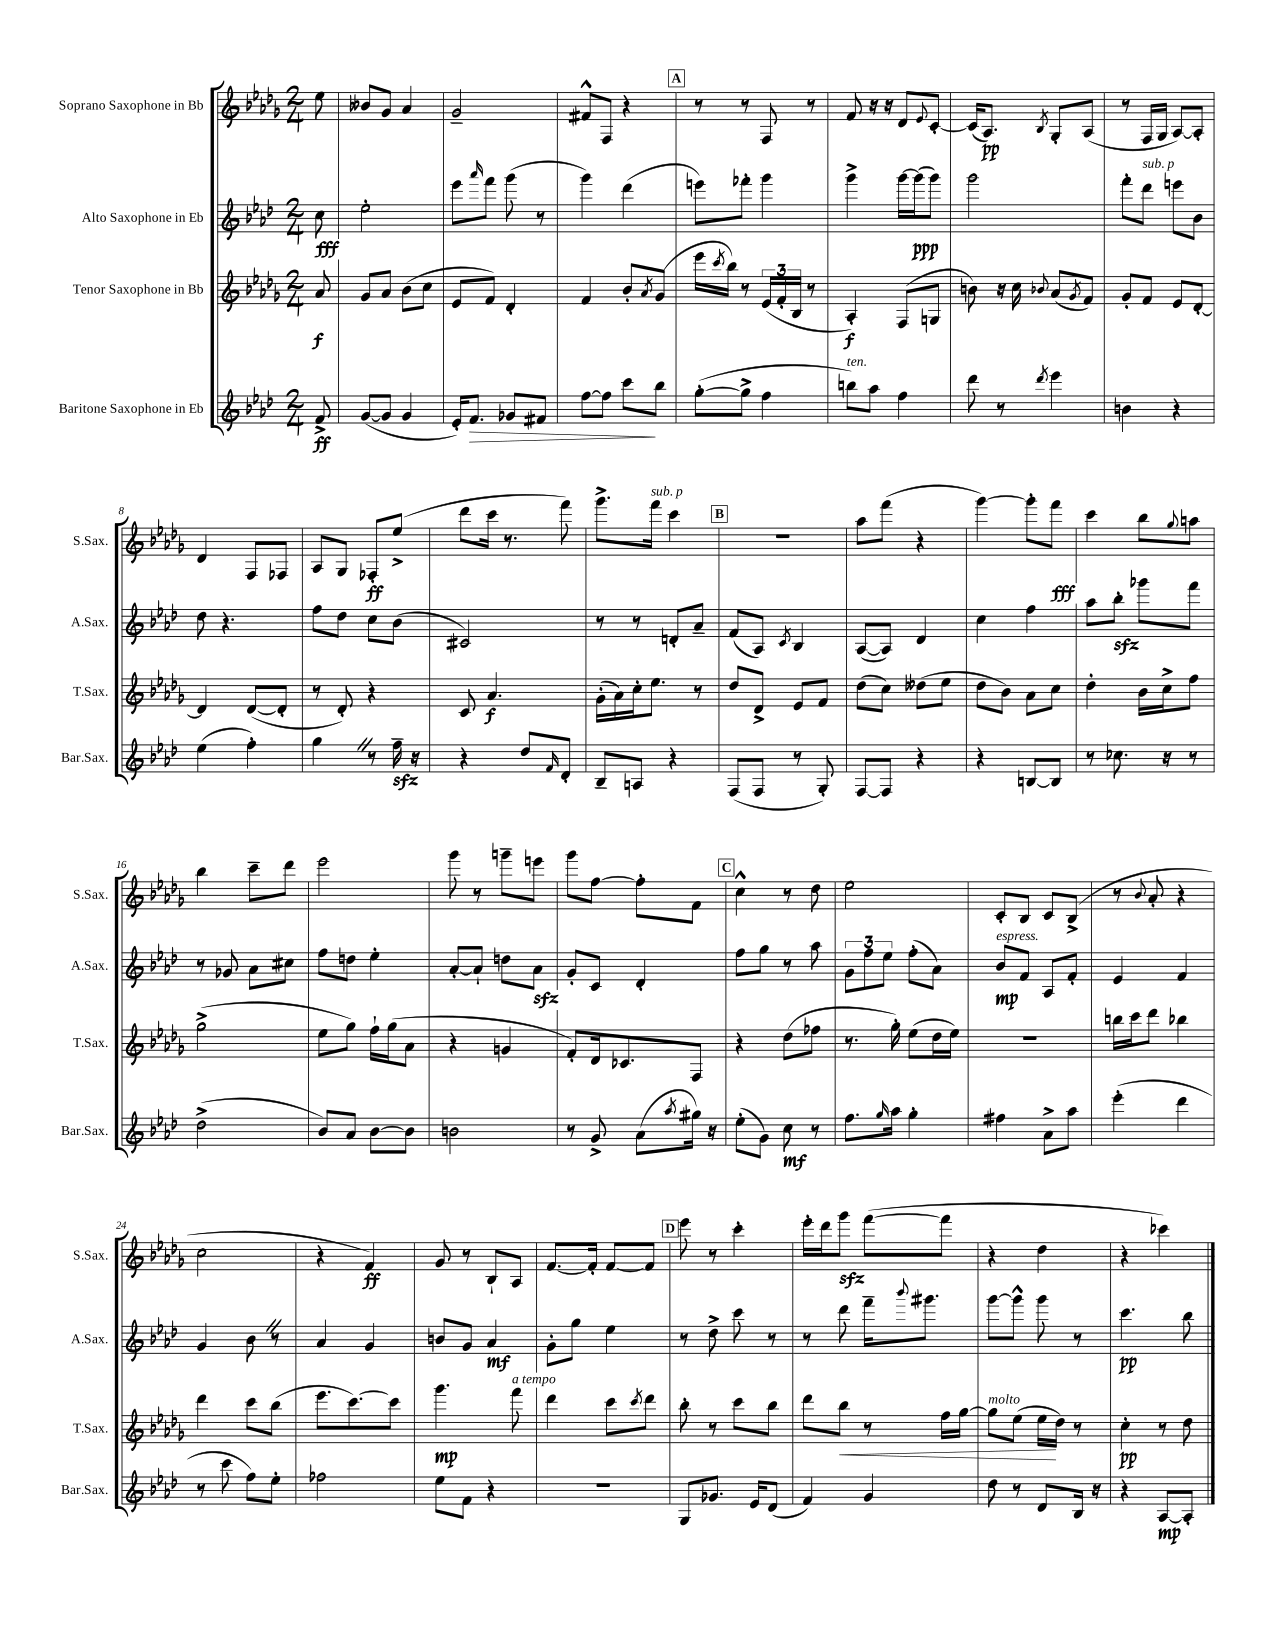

**kern	**dynam	**kern	**dynam	**kern	**dynam	**kern	**dynam
*part4	*part4	*part3	*part3	*part2	*part2	*part1	*part1
*staff4	*staff4	*staff3	*staff3	*staff2	*staff2	*staff1	*staff1
*I"Baritone Saxophone in Eb	*	*I"Tenor Saxophone in Bb	*	*I"Alto Saxophone in Eb	*	*I"Soprano Saxophone in Bb	*
*I'Bar.Sax.	*	*I'T.Sax.	*	*I'A.Sax.	*	*I'S.Sax.	*
*clefG2	*	*clefG2	*	*clefG2	*	*clefG2	*
*k[b-e-a-d-]	*	*k[b-e-a-d-g-]	*	*k[b-e-a-d-]	*	*k[b-e-a-d-g-]	*
*M2/4	*	*M2/4	*	*M2/4	*	*M2/4	*
=	=	=	=	=	=	=	=
8f^/	ff	8a-/	f	8cc\	fff	8ee-\	.
=1	=1	=1	=1	=1	=1	=1	=1
([8g/L	.	8g-/L	.	2ee-'\	.	8b--X/L	.
8g/J]	.	8a-/J	.	.	.	8g-/J	.
4g/	.	(8b-\L	.	.	.	4a-/	.
.	.	8cc\J	.	.	.	.	.
=2	=2	=2	=2	=2	=2	=2	=2
16e-'/KL)	.	8e-/L	.	8eee-\L	.	2g-~/	.
!	!LO:HP:b	!	!	!	!	!	!
8.f/J	>	.	.	.	.	.	.
.	.	.	.	16qqaaa-/	.	.	.
.	.	8f/J)	.	8fff\J	.	.	.
8g-X/L	.	4d-'/	.	(8ggg\	.	.	.
8f#X/J	.	.	.	8r	.	.	.
=3	=3	=3	=3	=3	=3	=3	=3
[8ff\L	.	4f/	.	4ggg\)	.	8f#X^^/L	.
8ff\J]	.	.	.	.	.	8F/J	.
8ccc\L	.	8b-'/L	.	(4ddd-\	.	4r	.
.	.	8qa-/	.	.	.	.	.
8bb-\J	]	(8g-/J	.	.	.	.	.
!!LO:REH:place=s1:t=A
=4	=4	=4	=4	=4	=4	=4	=4
([8gg'\L	.	16eee-\LL	.	8eeen\L)	.	8r	.
.	.	8qccc/	.	.	.	.	.
.	.	16bb-\JJ)	.	.	.	.	.
8gg^\J]	.	8r	.	8fff-X'\J	.	8r	.
4ff\	.	(24e-/LL	.	4ggg\	.	8F/	.
.	.	24f'/	.	.	.	.	.
.	.	24B-/JJ	.	.	.	.	.
.	.	8r	.	.	.	8r	.
=5	=5	=5	=5	=5	=5	=5	=5
!LO:TX:a:i:t=ten.	!	!	!	!	!	!	!
8bbn\L)	.	4A-'/)	f	4ggg^\	.	8f/	.
8aa-\J	.	.	.	.	.	16r	.
.	.	.	.	.	.	16r	.
4ff\	.	(8F/L	.	[16ggg\LL	.	8d-/L	.
.	.	.	.	(16ggg\J]	ppp	.	.
.	.	.	.	.	.	8qqe-/	.
.	.	8Gn/J	.	8ggg\J)	.	[8c'/J	.
=6	=6	=6	=6	=6	=6	=6	=6
8ddd-\	.	8bn\)	.	2ggg\	.	(16c/KL]	.
.	.	.	.	.	.	8.A-/J)	pp
8r	.	16r	.	.	.	.	.
.	.	16cc\	.	.	.	.	.
8qddd-/	.	8qqb-X/	.	.	.	8qB-/	.
4eee-\	.	(8a-/L	.	.	.	8G-'/L	.
.	.	8qg-/	.	.	.	.	.
.	.	8f/J)	.	.	.	(8A-/J	.
=7	=7	=7	=7	=7	=7	=7	=7
4bn\	.	8g-'/L	.	8fff'\L	.	8r	.
!	!	!	!	!LO:TX:a:i:t=sub. p	!	!	!
.	.	8f/J	.	8ddd-\J	.	16F/LL	.
.	.	.	.	.	.	16G-/JJ	.
4r	.	8e-/L	.	8eeen\L	.	[8A-/L)	.
.	.	[8d-'/J	.	8b-\J	.	8A-'/J]	.
!!LO:LB:g=z
=8	=8	=8	=8	=8	=8	=8	=8
(4ee-\	.	4d-/]	.	8dd-\	.	4d-/	.
.	.	.	.	4.r	.	.	.
4ff'\)	.	([8d-/L	.	.	.	8F/L	.
.	.	8d-'/J]	.	.	.	8F-X/J	.
=9	=9	=9	=9	=9	=9	=9	=9
4ggZ\	.	8r	.	8ff\L	.	8A-/L	.
.	.	8d-'/)	.	8dd-\J	.	8G-/J	.
8r	.	4r	.	8cc\L	.	8F-X'/L	ff
16ffzz~\	.	.	.	(8b-\J	.	(8ee-^/J	.
16r	.	.	.	.	.	.	.
=10	=10	=10	=10	=10	=10	=10	=10
4r	.	8c/	.	2c#X/)	.	8ddd-\L	.
.	.	4.a-/	f	.	.	16ccc\Jk	.
.	.	.	.	.	.	8.r	.
8dd-/L	.	.	.	.	.	.	.
16qqf/	.	.	.	.	.	.	.
8d-'/J	.	.	.	.	.	8fff\)	.
=11	=11	=11	=11	=11	=11	=11	=11
8B-~/L	.	(16g-'\LL	.	8r	.	8.ggg-^\L	.
.	.	16a-\)	.	.	.	.	.
8An/J	.	16cc'\J	.	8r	.	.	.
!	!	!	!	!	!	!LO:TX:a:i:t=sub. p	!
.	.	8.ee-\J	.	.	.	16fff\Jk	.
4r	.	.	.	8dn'/L	.	4ccc\	.
.	.	8r	.	8a-~/J	.	.	.
!!LO:REH:place=s1:t=B
=12	=12	=12	=12	=12	=12	=12	=12
(8F/L	.	8dd-/L	.	(8f/L	.	2r	.
8F/J	.	8d-^/J	.	8A-/J)	.	.	.
.	.	.	.	8qc/	.	.	.
8r	.	8e-/L	.	4B-/	.	.	.
8G'/)	.	8f/J	.	.	.	.	.
=13	=13	=13	=13	=13	=13	=13	=13
[8F/L	.	(8dd-\L	.	([8A-/L	.	8aa-\L	.
8F/J]	.	8cc\J)	.	8A-/J])	.	(8fff\J	.
4r	.	(8dd--X\L	.	4d-/	.	4r	.
.	.	8ee-\J	.	.	.	.	.
=14	=14	=14	=14	=14	=14	=14	=14
4r	.	8dd-\L	.	4cc\	.	[4ggg-\)	.
.	.	8b-\J)	.	.	.	.	.
[8Bn/L	.	8a-\L	.	4ff\	.	8ggg-'\L]	.
8B/J]	.	8cc\J	.	.	.	8fff\J	fff
=15	=15	=15	=15	=15	=15	=15	=15
8r	.	4dd-'\	.	8aa-\L	.	4ccc\	.
8.cc-X\	.	.	.	8bb-zz'\J	.	.	.
.	.	16b-\LL	.	8ggg-X\L	.	8bb-\L	.
16r	.	16cc^\J	.	.	.	.	.
.	.	.	.	.	.	8qqgg-/	.
8r	.	8ff\J	.	8fff\J	.	8aan\J	.
!!LO:LB:g=z
=16	=16	=16	=16	=16	=16	=16	=16
(2dd-^\	.	(2gg-^\	.	8r	.	4bb-\	.
.	.	.	.	8g-X/	.	.	.
.	.	.	.	8a-\L	.	8ccc~\L	.
.	.	.	.	8cc#X\J	.	8ddd-\J	.
=17	=17	=17	=17	=17	=17	=17	=17
8b-/L)	.	8ee-\L	.	8ff\L	.	2eee-\	.
8a-/J	.	8gg-\J)	.	8ddn\J	.	.	.
[8b-\L	.	16ff`\LL	.	4ee-'\	.	.	.
.	.	(16gg-\J	.	.	.	.	.
8b-\J]	.	8a-\J	.	.	.	.	.
=18	=18	=18	=18	=18	=18	=18	=18
2bn\	.	4r	.	[8a-'/L	.	8ggg-\	.
.	.	.	.	8a-`/J]	.	8r	.
.	.	4gn/	.	8ddn\L	.	8gggn~\L	.
.	.	.	.	8a-zz\J	.	8eeen\J	.
=19	=19	=19	=19	=19	=19	=19	=19
8r	.	8f'/L)	.	8g'/L	.	8ggg-\L	.
8g^/	.	16d-/k	.	8c/J	.	[8ff\J	.
.	.	8.c-X/	.	.	.	.	.
(8a-\L	.	.	.	4d-'/	.	8ff'\L]	.
8qaa-/	.	.	.	.	.	.	.
16gg#X\Jk)	.	8F/J	.	.	.	8f\J	.
16r	.	.	.	.	.	.	.
!!LO:REH:place=s1:t=C
=20	=20	=20	=20	=20	=20	=20	=20
(8ee-'\L	.	4r	.	8ff\L	.	4cc^^\	.
8g\J)	.	.	.	8gg\J	.	.	.
8cc\	mf	(8dd-\L	.	8r	.	8r	.
8r	.	8ff-X\J	.	8aa-\	.	8dd-\	.
=21	=21	=21	=21	=21	=21	=21	=21
8.ff\L	.	8.r	.	12g\L	.	2ee-\	.
.	.	.	.	12ff\	.	.	.
.	.	.	.	12ee-\J	.	.	.
16qqgg/	.	.	.	.	.	.	.
16aa-\Jk	.	16gg-'\)	.	.	.	.	.
4gg'\	.	(8ee-\L	.	(8ff'\L	.	.	.
.	.	16dd-\L	.	8a-\J)	.	.	.
.	.	16ee-\JJ)	.	.	.	.	.
=22	=22	=22	=22	=22	=22	=22	=22
!	!	!	!	!LO:TX:a:i:t=espress.	!	!	!
4ff#X\	.	2r	.	8b-/L	mp	8c'/L	.
.	.	.	.	8f/J	.	8B-/J	.
8a-^\L	.	.	.	8A-/L	.	8c/L	.
8aa-\J	.	.	.	8f'/J	.	(8B-^/J	.
=23	=23	=23	=23	=23	=23	=23	=23
(4eee-'\	.	16bbn\LL	.	4e-/	.	8r	.
.	.	16ccc\J	.	.	.	.	.
.	.	.	.	.	.	8qqb-/	.
.	.	8ddd-\J	.	.	.	8a-'/	.
4ddd-\	.	4bb-X\	.	4f/	.	4r	.
!!LO:LB:g=z
=24	=24	=24	=24	=24	=24	=24	=24
8r	.	4ddd-\	.	4g/	.	2cc\	.
8ccc\	.	.	.	.	.	.	.
8ff\L)	.	8ccc\L	.	8b-Z\	.	.	.
8ee-'\J	.	(8bb-\J	.	8r	.	.	.
=25	=25	=25	=25	=25	=25	=25	=25
2ff-X\	.	8.eee-\L	.	4a-/	.	4r	.
.	.	[8.ccc\)	.	.	.	.	.
.	.	.	.	4g/	.	4f/)	ff
.	.	8ccc\J]	.	.	.	.	.
=26	=26	=26	=26	=26	=26	=26	=26
8ee-\L	.	4.ggg-\	mp	8bn/L	.	8g-/	.
8f\J	.	.	.	8g/J	.	8r	.
4r	.	.	.	4a-/	mf	8B-`/L	.
!	!	!LO:TX:a:i:t=a tempo	!	!	!	!	!
.	.	8fff\	.	.	.	8A-/J	.
=27	=27	=27	=27	=27	=27	=27	=27
2r	.	4ddd-\	.	8g'\L	.	[8.f/L	.
.	.	.	.	8gg\J	.	.	.
.	.	.	.	.	.	16f'/Jk]	.
.	.	8ccc\L	.	4ee-\	.	[8f/L	.
.	.	8qccc/	.	.	.	.	.
.	.	8ddd-\J	.	.	.	8f/J]	.
!!LO:REH:place=s1:t=D
=28	=28	=28	=28	=28	=28	=28	=28
8G/L	.	8bb-'\	.	8r	.	8eee-\	.
8.g-X/J	.	8r	.	8dd-^\	.	8r	.
.	.	8ccc\L	.	8ccc\	.	4ccc'\	.
16e-/KL	.	.	.	.	.	.	.
(8d-/J	.	8bb-\J	.	8r	.	.	.
=29	=29	=29	=29	=29	=29	=29	=29
4f/)	.	8ddd-\L	.	8r	.	16eee-'\LL	.
.	.	.	.	.	.	16ddd-\J	.
!	!	!	!LO:HP:b	!	!	!	!
.	.	8bb-\J	<	8ddd-\	.	8ggg-zz\J	.
4g/	.	8r	.	16fff~\KL	.	([8fff\L	.
.	.	.	.	8qqbbb-/	.	.	.
.	.	.	.	8.ggg#X\J	.	.	.
.	.	16ff\LL	.	.	.	8fff\J]	.
.	.	[16gg-\JJ	.	.	.	.	.
=30	=30	=30	=30	=30	=30	=30	=30
!	!	!LO:TX:a:i:t=molto	!	!	!	!	!
8dd-\	.	8gg-\L]	.	[8ggg\L	.	4r	.
8r	.	(8ee-\J	.	8ggg^^\J]	.	.	.
8d-/L	.	16ee-\LL	.	8ggg\	.	4dd-\	.
.	.	16dd-\JJ)	[	.	.	.	.
16B-/Jk	.	8r	.	8r	.	.	.
16r	.	.	.	.	.	.	.
=31	=31	=31	=31	=31	=31	=31	=31
4r	.	4cc'\	pp	4.ccc\	pp	4r	.
[8A-/L	mp	8r	.	.	.	4ccc-X\)	.
8A-'/J]	.	8dd-\	.	8bb-\	.	.	.
==	==	==	==	==	==	==	==
*-	*-	*-	*-	*-	*-	*-	*-
